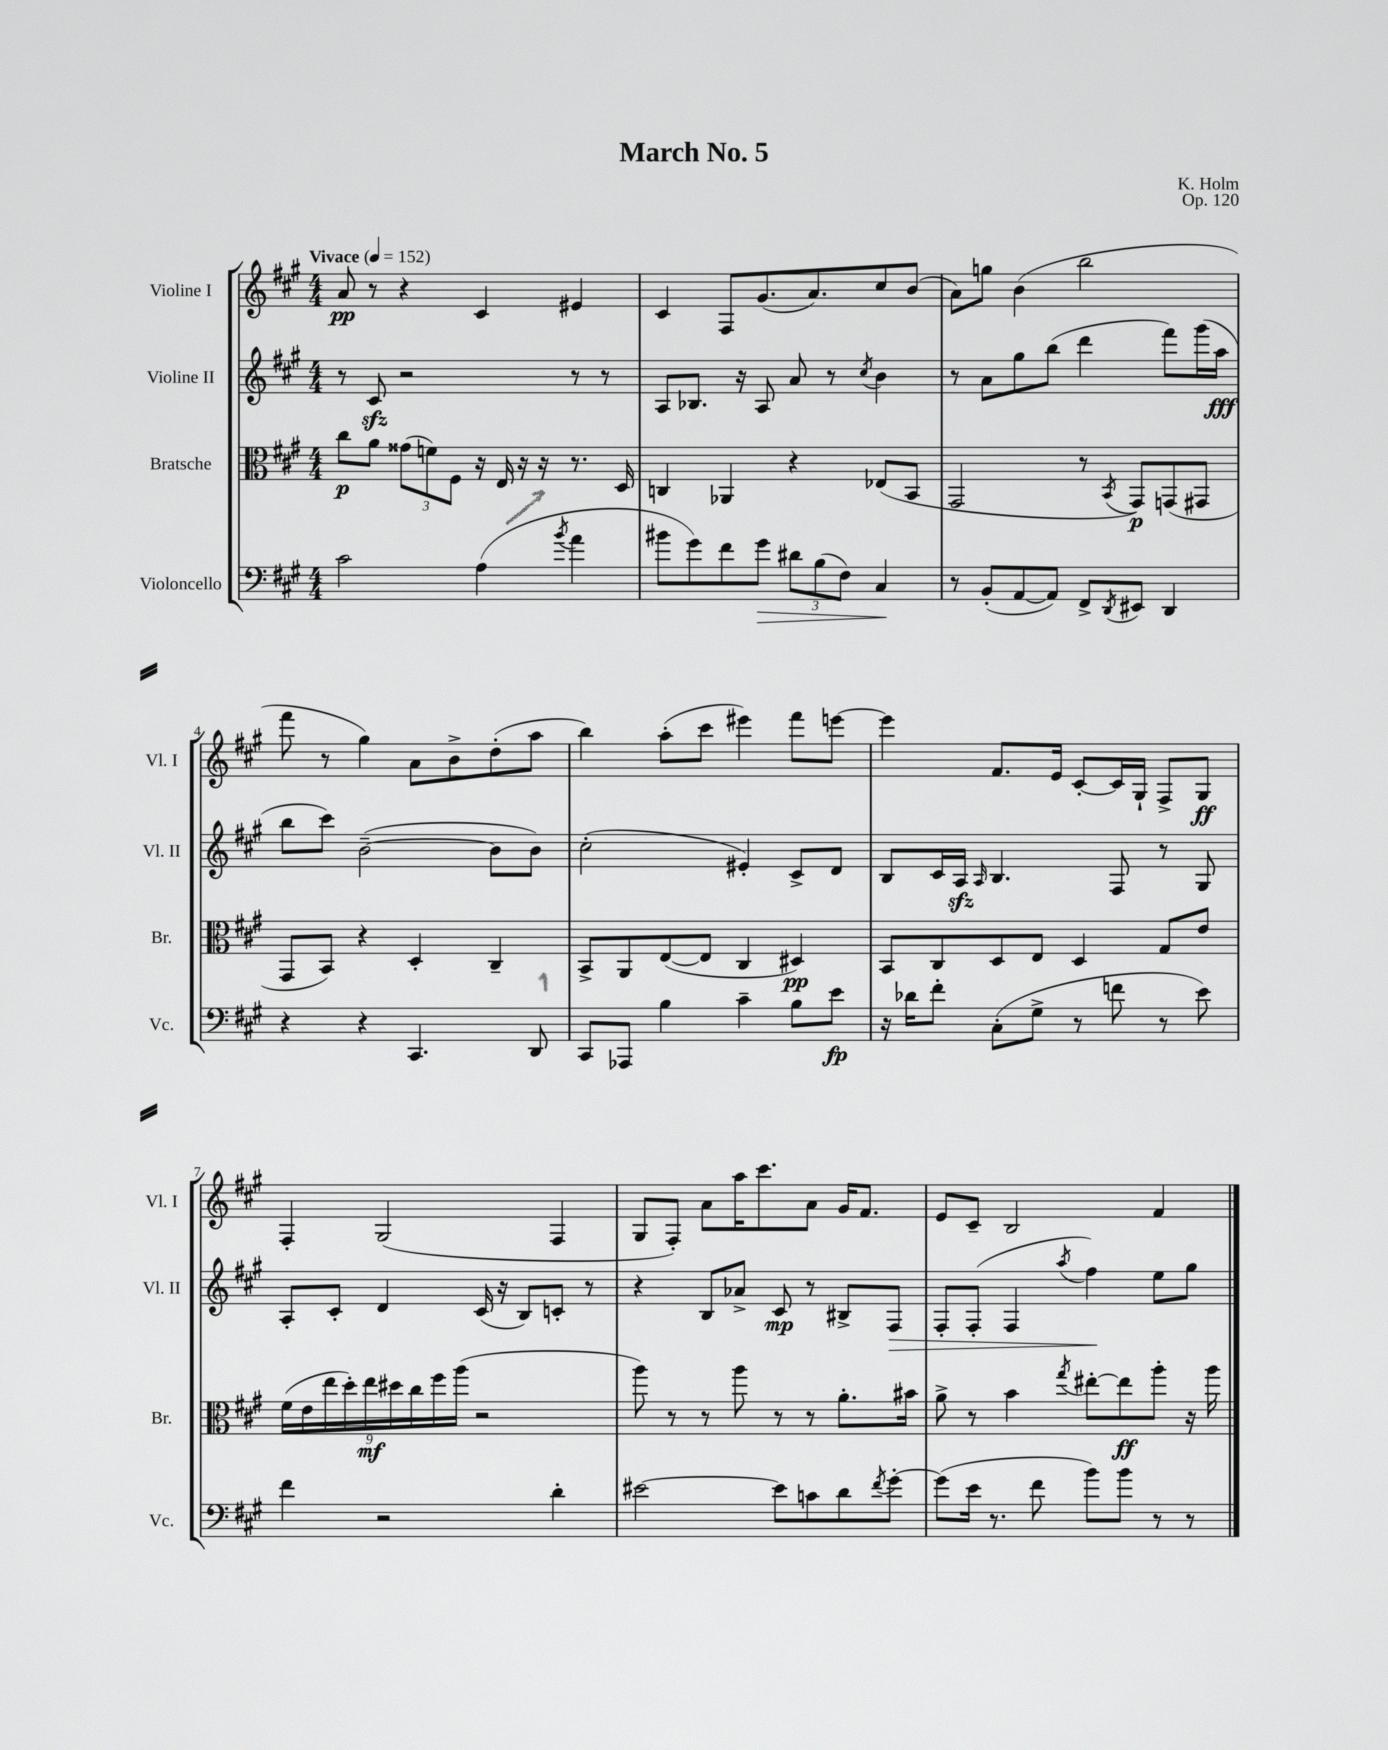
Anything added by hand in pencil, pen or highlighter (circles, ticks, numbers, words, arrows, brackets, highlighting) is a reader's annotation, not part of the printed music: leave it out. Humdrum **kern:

**kern	**kern	**kern	**kern
*staff4	*staff3	*staff2	*staff1
*clefF4	*clefC3	*clefG2	*clefG2
*k[f#c#g#]	*k[f#c#g#]	*k[f#c#g#]	*k[f#c#g#]
*M4/4	*M4/4	*M4/4	*M4/4
*MM152	*MM152	*MM152	*MM152
2c#	8cc#	8r	8a
.	8a	8c#	8r
.	(12g##	2r	4r
.	12f)	.	.
.	12F#	.	.
(4A	16r	.	4c#
.	16E	.	.
.	16r	.	.
.	16r	.	.
8qb	.	.	.
4a	8.r	8r	4e#
.	.	8r	.
.	16D	.	.
=	=	=	=
8b#	4C	8A	4c#
8g#)	.	8.B-	.
8f#	4AA-	.	8F#
.	.	16r	.
8g#	.	8A	(8.g#
12d#	4r	8a	.
.	.	.	8.a)
(12B	.	.	.
.	.	8r	.
12F#)	.	.	.
.	.	8qcc#	.
4C#	(8E-	4b	8cc#
.	8BB	.	(8b
=	=	=	=
8r	2GG#	8r	8a)
(8BB'	.	8a	8gg
[8AA	.	8gg#	(4b
8AA])	.	(8bb	.
8FF#^	8r	4ddd	2bb
8qDD	8qBB	.	.
8EE#	8GG#)	.	.
4DD	(8GG	8fff#)	.
.	8GG#	(16ggg#	.
.	.	16aa	.
=	=	=	=
4r	8GG#	8bb	8fff#
.	8BB)	8ccc#)	8r
4r	4r	([2b~	4gg#)
4.CC#	4D'	.	8a
.	.	.	8b^
.	4C#~	8b]	(8dd'
8DD	.	8b)	8aa
=	=	=	=
8CC#	8BB^	(2cc#'	4bb)
8AAA-	8AA	.	.
4B	([8E	.	(8aa'
.	8E]	.	8ccc#
4c#~	4C#	4e#')	4eee#)
8B	4D#)	8c#^	8fff#
8e	.	8d	[8eee
=	=	=	=
16r	8BB	8B	4eee]
16d-	.	.	.
8f#'	8C#	16c#	.
.	.	16A	.
.	.	16qqA	.
(8C#'	8D	4.B	8.f#
8G#^	8E	.	.
.	.	.	16e
8r	4D	.	[8c#'
8f	.	8F#	16c#]
.	.	.	16G#`
8r	8G#	8r	8F#^
8e)	8e	8G#	8G#
=	=	=	=
4f#	(18f#	8A'	4F#'
.	18e	.	.
.	18ee	.	.
.	.	8c#'	.
.	18dd')	.	.
.	18ee	.	.
2r	.	4d	(2G#
.	18dd#	.	.
.	18cc#	.	.
.	18ff#	.	.
.	(18aa	.	.
.	2r	(16c#	.
.	.	16r	.
.	.	8B)	.
4d'	.	8c'	4F#
.	.	8r	.
=	=	=	=
[2e#	8aa)	4r	8G#
.	8r	.	8F#')
.	8r	8B	8a
.	8aa	8a-^	16aa
.	.	.	8.ccc#
8e#]	8r	8c#	.
8c	8r	8r	8a
8d	8.a'	8B#^	16g#
.	.	.	8.f#
8qf#	.	.	.
[8g#'	.	8F#	.
.	16b#	.	.
=	=	=	=
(8g#]	8a^	8F#'	8e
16e	8r	(8F#'	8c#~
8.r	.	.	.
.	4b	4F#	2B
8f#	.	.	.
.	8qgg#	8qaa	.
8b)	[8ee#'	4ff#)	.
8b	8ee#]	.	.
8r	8aa'	8ee	4f#
8r	16r	8gg#	.
.	16aa	.	.
==	==	==	==
*-	*-	*-	*-
